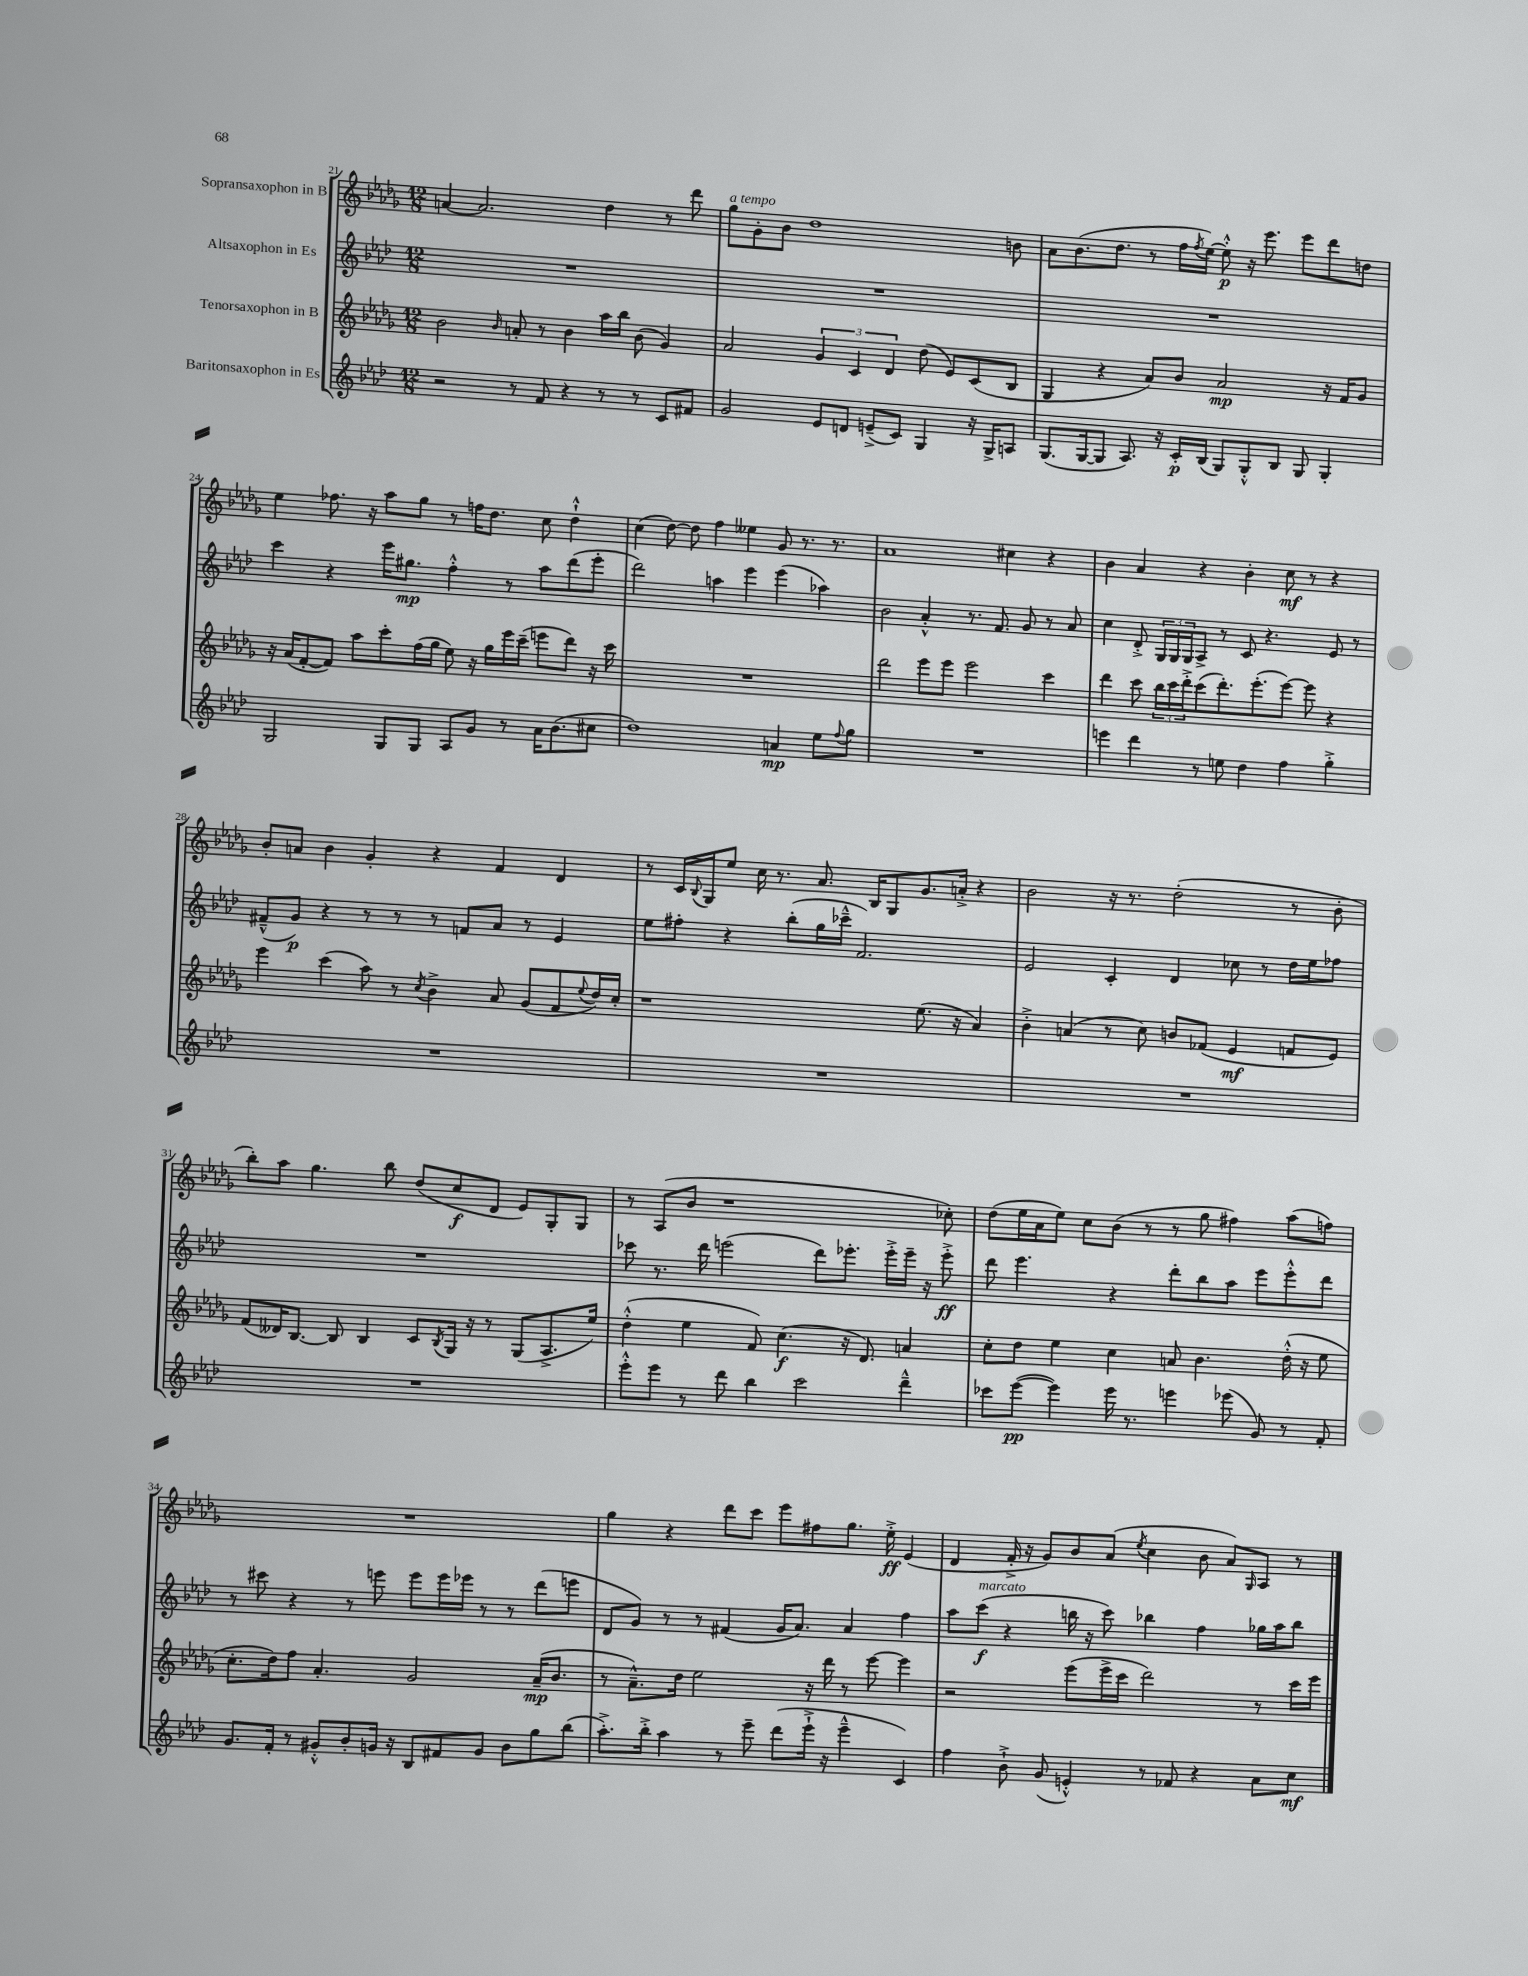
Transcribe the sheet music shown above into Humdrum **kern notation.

**kern	**dynam	**kern	**dynam	**kern	**dynam	**kern	**dynam
*part4	*part4	*part3	*part3	*part2	*part2	*part1	*part1
*staff4	*staff4	*staff3	*staff3	*staff2	*staff2	*staff1	*staff1
*I"Baritonsaxophon in Es	*	*I"Tenorsaxophon in B	*	*I"Altsaxophon in Es	*	*I"Sopransaxophon in B	*
*clefG2	*	*clefG2	*	*clefG2	*	*clefG2	*
*k[b-e-a-d-]	*	*k[b-e-a-d-g-]	*	*k[b-e-a-d-]	*	*k[b-e-a-d-g-]	*
*M12/8	*	*M12/8	*	*M12/8	*	*M12/8	*
=21	=21	=21	=21	=21	=21	=21	=21
2r	.	2b-\	.	1.r	.	[4an/	.
.	.	.	.	.	.	2.a/]	.
.	.	16qqb-/	.	.	.	.	.
8r	.	8an'/	.	.	.	.	.
8f/	.	8r	.	.	.	.	.
4r	.	4b-\	.	.	.	.	.
8r	.	16aa-\LL	.	.	.	4dd-\	.
.	.	16bb-\JJ	.	.	.	.	.
8r	.	(8b-\	.	.	.	.	.
8c/L	.	4g-/)	.	.	.	8r	.
8f#X/J	.	.	.	.	.	8ddd-\	.
=22	=22	=22	=22	=22	=22	=22	=22
!	!	!	!	!	!	!LO:TX:a:i:t=a tempo	!
2g/	.	2a-/	.	1.r	.	8gg-\L	.
.	.	.	.	.	.	8g-'\	.
.	.	.	.	.	.	8b-\J	.
.	.	.	.	.	.	1dd-	.
8e-/L	.	6g-/	.	.	.	.	.
8dn/J	.	.	.	.	.	.	.
.	.	6c/	.	.	.	.	.
(8en~^/L	.	.	.	.	.	.	.
.	.	6d-/	.	.	.	.	.
8c/J)	.	.	.	.	.	.	.
4G/	.	(8dd-\	.	.	.	.	.
.	.	8e-/L)	.	.	.	.	.
16r	.	(8c/	.	.	.	.	.
16G^/KL	.	.	.	.	.	.	.
8An/J	.	8B-/J	.	.	.	8bn\	.
=23	=23	=23	=23	=23	=23	=23	=23
(8.G/L	.	4G-/	.	1.r	.	8a-\L	.
.	.	.	.	.	.	(8.b-\	.
[16G/k	.	.	.	.	.	.	.
8G/J]	.	4r	.	.	.	.	.
.	.	.	.	.	.	8.dd-\J	.
8.A-/)	.	.	.	.	.	.	.
.	.	8a-/L)	.	.	.	8r	.
16r	.	.	.	.	.	.	.
16c'/LL	p	8b-/J	.	.	.	16ff\LL	.
.	.	.	.	.	.	8qff/	.
(16B-/JJ	.	.	.	.	.	[16ee-\JJ)	.
8G/L)	.	2a-/	mp	.	.	8ee-'^^\]	p
8G'^^/	.	.	.	.	.	16r	.
.	.	.	.	.	.	8.eee-\	.
8B-/J	.	.	.	.	.	.	.
8G/	.	.	.	.	.	8eee-\L	.
4G'/	.	16r	.	.	.	8ddd-\	.
.	.	16f/KL	.	.	.	.	.
.	.	8g-/J	.	.	.	8ddn\J	.
!!LO:LB:g=z
=24	=24	=24	=24	=24	=24	=24	=24
2G/	.	16r	.	4ccc\	.	4ee-\	.
.	.	(16a-/KL	.	.	.	.	.
.	.	[8f'/	.	.	.	.	.
.	.	8f/J])	.	4r	.	8.ff-X\	.
.	.	8aa-\L	.	.	.	.	.
.	.	.	.	.	.	16r	.
8G/L	.	8ccc'\	.	16eee-\KL	.	8aa-\L	.
.	.	.	.	8.gg#X\J	mp	.	.
8G/J	.	(16ff\L	.	.	.	8gg-\J	.
.	.	16gg-\JJ	.	.	.	.	.
8A-/L	.	8ee-\)	.	4ff'^^\	.	8r	.
8g/J	.	16r	.	.	.	16ffn\KL	.
.	.	16gg-\LL	.	.	.	8.dd-\J	.
8r	.	16eee-\	.	8r	.	.	.
.	.	(16ccc~\JJ	.	.	.	.	.
16a-\KL	.	8eeen\L	.	8aa-\L	.	8cc\	.
(8.b-\	.	.	.	.	.	.	.
.	.	8ddd-\J)	.	(8ddd-\	.	4dd-`^^\	.
8cc#X\J	.	16r	.	8eee-'\J	.	.	.
.	.	16ccc\	.	.	.	.	.
=25	=25	=25	=25	=25	=25	=25	=25
1dd-)	.	1.r	.	2ddd-\)	.	(4cc\	.
.	.	.	.	.	.	[8dd-\)	.
.	.	.	.	.	.	8dd-\]	.
.	.	.	.	4aan\	.	4ff\	.
.	.	.	.	4eee-\	.	4ee--X\	.
4an/	mp	.	.	(4eee-\	.	8g-/	.
.	.	.	.	.	.	8.r	.
8ee-\L	.	.	.	4aa-X\)	.	.	.
.	.	.	.	.	.	8.r	.
8qqff/	.	.	.	.	.	.	.
8gg\J	.	.	.	.	.	.	.
=26	=26	=26	=26	=26	=26	=26	=26
1.r	.	2ddd-\	.	2b-\	.	1a-	.
.	.	8eee-\L	.	4a-'^^/	.	.	.
.	.	8eee-\J	.	.	.	.	.
.	.	2eee-\	.	8.r	.	.	.
.	.	.	.	8.f/	.	.	.
.	.	.	.	.	.	4cc#X\	.
.	.	.	.	8g/	.	.	.
.	.	4ccc\	.	8r	.	4r	.
.	.	.	.	8a-/	.	.	.
=27	=27	=27	=27	=27	=27	=27	=27
4eeen\	.	4ddd-\	.	4cc\	.	4b-\	.
4ddd-\	.	8ccc\	.	8d-'^/	.	4a-/	.
.	.	24bb-\LL	.	24G/LL	.	.	.
.	.	24ccc\	.	24G/	.	.	.
.	.	24ddd-'^\J	.	24G/J	.	.	.
8r	.	(8ccc\	.	8A-^/J	.	4r	.
8een\	.	8.ddd-'\)	.	8r	.	.	.
4dd-\	.	.	.	8c/	.	4b-'\	.
.	.	(8.eee-'\	.	.	.	.	.
.	.	.	.	4.r	.	.	.
4ff\	.	[8eee-\J)	.	.	.	8cc\	mf
.	.	8eee-\]	.	.	.	8r	.
4gg'^\	.	4r	.	8e-/	.	4r	.
.	.	.	.	8r	.	.	.
!!LO:LB:g=z
=28	=28	=28	=28	=28	=28	=28	=28
1.r	.	4eee-\	.	(8f#X~^^/L	.	8b-'/L	.
.	.	.	.	8g/J)	p	8an/J	.
.	.	(4ccc\	.	4r	.	4b-\	.
.	.	8aa-\)	.	8r	.	4g-'/	.
.	.	8r	.	8r	.	.	.
.	.	8qcc/	.	.	.	.	.
.	.	4b-^\	.	8r	.	4r	.
.	.	.	.	8fn/L	.	.	.
.	.	8a-/	.	8a-/J	.	4f/	.
.	.	(8g-/L	.	8r	.	.	.
.	.	8f/	.	4e-/	.	4d-/	.
.	.	8qqee-/	.	.	.	.	.
.	.	16dd-/L)	.	.	.	.	.
.	.	16cc'/JJ	.	.	.	.	.
=29	=29	=29	=29	=29	=29	=29	=29
1.r	.	1r	.	8ee-\L	.	8r	.
.	.	.	.	8ff#X'\J	.	16c/LL	.
.	.	.	.	.	.	8qqB-/	.
.	.	.	.	.	.	16G-/J	.
.	.	.	.	4r	.	8ee-/J	.
.	.	.	.	.	.	16cc\	.
.	.	.	.	.	.	8.r	.
.	.	.	.	(8bb-'\L	.	.	.
.	.	.	.	16gg\L	.	8.a-/	.
.	.	.	.	16ccc-X~^^\JJ	.	.	.
.	.	.	.	2.f/)	.	.	.
.	.	.	.	.	.	16B-/KL	.
.	.	.	.	.	.	8G-/	.
.	.	(8.ee-\	.	.	.	8.g-/	.
.	.	16r	.	.	.	16an'^/Jk	.
.	.	4a-/)	.	.	.	4r	.
=30	=30	=30	=30	=30	=30	=30	=30
1.r	.	4b-'^\	.	2e-/	.	2b-\	.
.	.	(4an/	.	.	.	.	.
.	.	8r	.	4c'/	.	16r	.
.	.	.	.	.	.	8.r	.
.	.	8cc\)	.	.	.	.	.
.	.	8bn/L	.	4d-/	.	(2dd-'\	.
.	.	(8f-X/J	.	.	.	.	.
.	.	4e-/	mf	8cc-X\	.	.	.
.	.	.	.	8r	.	.	.
.	.	8fn/L	.	16dd-\LL	.	8r	.
.	.	.	.	16ee-\J	.	.	.
.	.	8e-/J)	.	8ff-X\J	.	8b-'\	.
!!LO:LB:g=z
=31	=31	=31	=31	=31	=31	=31	=31
1.r	.	(8f/L	.	1.r	.	8bb-'\L)	.
.	.	16d--X/K)	.	.	.	8aa-\J	.
.	.	[8.B-/J	.	.	.	.	.
.	.	.	.	.	.	4.gg-\	.
.	.	8B-/]	.	.	.	.	.
.	.	4B-/	.	.	.	.	.
.	.	.	.	.	.	8bb-\	.
.	.	8c/L	.	.	.	(8dd-/L	.
.	.	8qB-/	.	.	.	.	.
.	.	16G-/Jk	.	.	.	8cc/	f
.	.	16r	.	.	.	.	.
.	.	8r	.	.	.	8d-/J	.
.	.	(8G-/L	.	.	.	8e-/L)	.
.	.	8.A-^/	.	.	.	8G-'/	.
.	.	.	.	.	.	8G-/J	.
.	.	16ee-/Jk)	.	.	.	.	.
=32	=32	=32	=32	=32	=32	=32	=32
8eee-'^^\L	.	(4dd-'^^\	.	8ccc-X\	.	8r	.
8eee-\J	.	.	.	8.r	.	(8A-/L	.
8r	.	4ee-\	.	.	.	8b-/J	.
.	.	.	.	16ddd-\	.	.	.
8ddd-\	.	.	.	(2eeen\	.	1r	.
4bb-\	.	8f/)	.	.	.	.	.
.	.	(4.cc\	f	.	.	.	.
2ccc\	.	.	.	.	.	.	.
.	.	.	.	8ddd-\L)	.	.	.
.	.	16r	.	8.eee-X'\J	.	.	.
.	.	8.d-/)	.	.	.	.	.
.	.	.	.	16eee-'^\LL	.	.	.
4ddd-~^^\	.	4an/	.	16eee-~\JJ	.	.	.
.	.	.	.	16r	.	.	.
.	.	.	.	8eee-'^\	ff	8cc-X'\)	.
=33	=33	=33	=33	=33	=33	=33	=33
8ccc-X\L	.	8cc'\L	.	8ddd-\	.	(8dd-\L	.
([8eee-\J	pp	8dd-\J	.	4.eee-\	.	16ee-\L	.
.	.	.	.	.	.	16a-\J	.
4eee-\])	.	4ee-\	.	.	.	8ee-\J)	.
.	.	.	.	.	.	8cc\L	.
16eee-\	.	4cc\	.	4r	.	(8b-\J	.
8.r	.	.	.	.	.	.	.
.	.	.	.	.	.	8r	.
4eeen\	.	8an/	.	8ddd-'\L	.	8r	.
.	.	4.b-\	.	8bb-\	.	8gg-\	.
(8eee-X\	.	.	.	8aa-\J	.	4ff#X\)	.
8g/)	.	.	.	8eee-\L	.	.	.
8r	.	(16dd-'^^\	.	8eee-'^^\	.	(8aa-\L	.
.	.	16r	.	.	.	.	.
8f'/	.	8ee-\	.	8ddd-\J	.	8ffn\J)	.
!!LO:LB:g=z
=34	=34	=34	=34	=34	=34	=34	=34
8.g/L	.	8.cc'\L	.	8r	.	1.r	.
.	.	.	.	8ccc#X\	.	.	.
16f'/Jk	.	16dd-\k)	.	.	.	.	.
8r	.	8ff\J	.	4r	.	.	.
8g#X'^^/L	.	4.a-'/	.	.	.	.	.
8b-'/	.	.	.	8r	.	.	.
16gn/Jk	.	.	.	8eeen\	.	.	.
16r	.	.	.	.	.	.	.
8B-/L	.	2g-/	.	8eee\L	.	.	.
8f#X/	.	.	.	16eee\L	.	.	.
.	.	.	.	16eee-X\JJ	.	.	.
8g/J	.	.	.	8r	.	.	.
8b-\L	.	.	.	8r	.	.	.
8gg\	.	(16a-~/KL	mp	(8ddd-\L	.	.	.
.	.	8.b-/J	.	.	.	.	.
(8bb-\J	.	.	.	8eeen\J	.	.	.
=35	=35	=35	=35	=35	=35	=35	=35
8.aa-'^\L)	.	8r	.	8d-/L	.	4gg-\	.
.	.	8.a-~^^\L)	.	8g/J)	.	.	.
16bb-'^\Jk	.	.	.	.	.	.	.
4aa-\	.	.	.	8r	.	4r	.
.	.	16dd-\Jk	.	.	.	.	.
.	.	2ee-\	.	8r	.	.	.
8r	.	.	.	(4f#X/	.	8ddd-\L	.
8eee-~\	.	.	.	.	.	8ccc\J	.
(8ddd-\L	.	.	.	16g/KL	.	8eee-\L	.
.	.	.	.	8.a-/J)	.	.	.
16eee-`^\Jk	.	16r	.	.	.	8ff#X\	.
16r	.	16ddd-\	.	.	.	.	.
4eee-~^^\	.	8r	.	4a-/	.	8.gg-\J	.
.	.	[8eee-\	.	.	.	.	.
.	.	.	.	.	.	16ee-'^\	ff
4c/)	.	4eee-\]	.	4ff\	.	(4e-/	.
=36	=36	=36	=36	=36	=36	=36	=36
4ff\	.	2r	.	8aa-\L	.	4d-/	.
!	!	!	!	!LO:TX:a:i:t=marcato	!	!	!
.	.	.	.	(8ccc\J	f	.	.
8b-`^\	.	.	.	4r	.	16f'^/	.
.	.	.	.	.	.	16r	.
(8g/	.	.	.	.	.	8g-/L)	.
4en'^^/)	.	(8eee-\L	.	16bbn\	.	8b-/	.
.	.	.	.	16r	.	.	.
.	.	16eee-^\L	.	8ccc\)	.	(8a-/J	.
.	.	16ccc\JJ	.	.	.	.	.
.	.	.	.	.	.	8qee-/	.
8r	.	2ddd-\)	.	4bb-X\	.	4cc\	.
8f-X/	.	.	.	.	.	.	.
4r	.	.	.	4ff\	.	8b-\	.
.	.	.	.	.	.	8a-/L)	.
.	.	.	.	.	.	16qqG-/	.
8a-\L	.	8r	.	16gg-X\LL	.	8A-/J	.
.	.	.	.	16aa-\J	.	.	.
8cc\J	mf	16ccc\LL	.	8bb-\J	.	8r	.
.	.	16eee-\JJ	.	.	.	.	.
==	==	==	==	==	==	==	==
*-	*-	*-	*-	*-	*-	*-	*-
